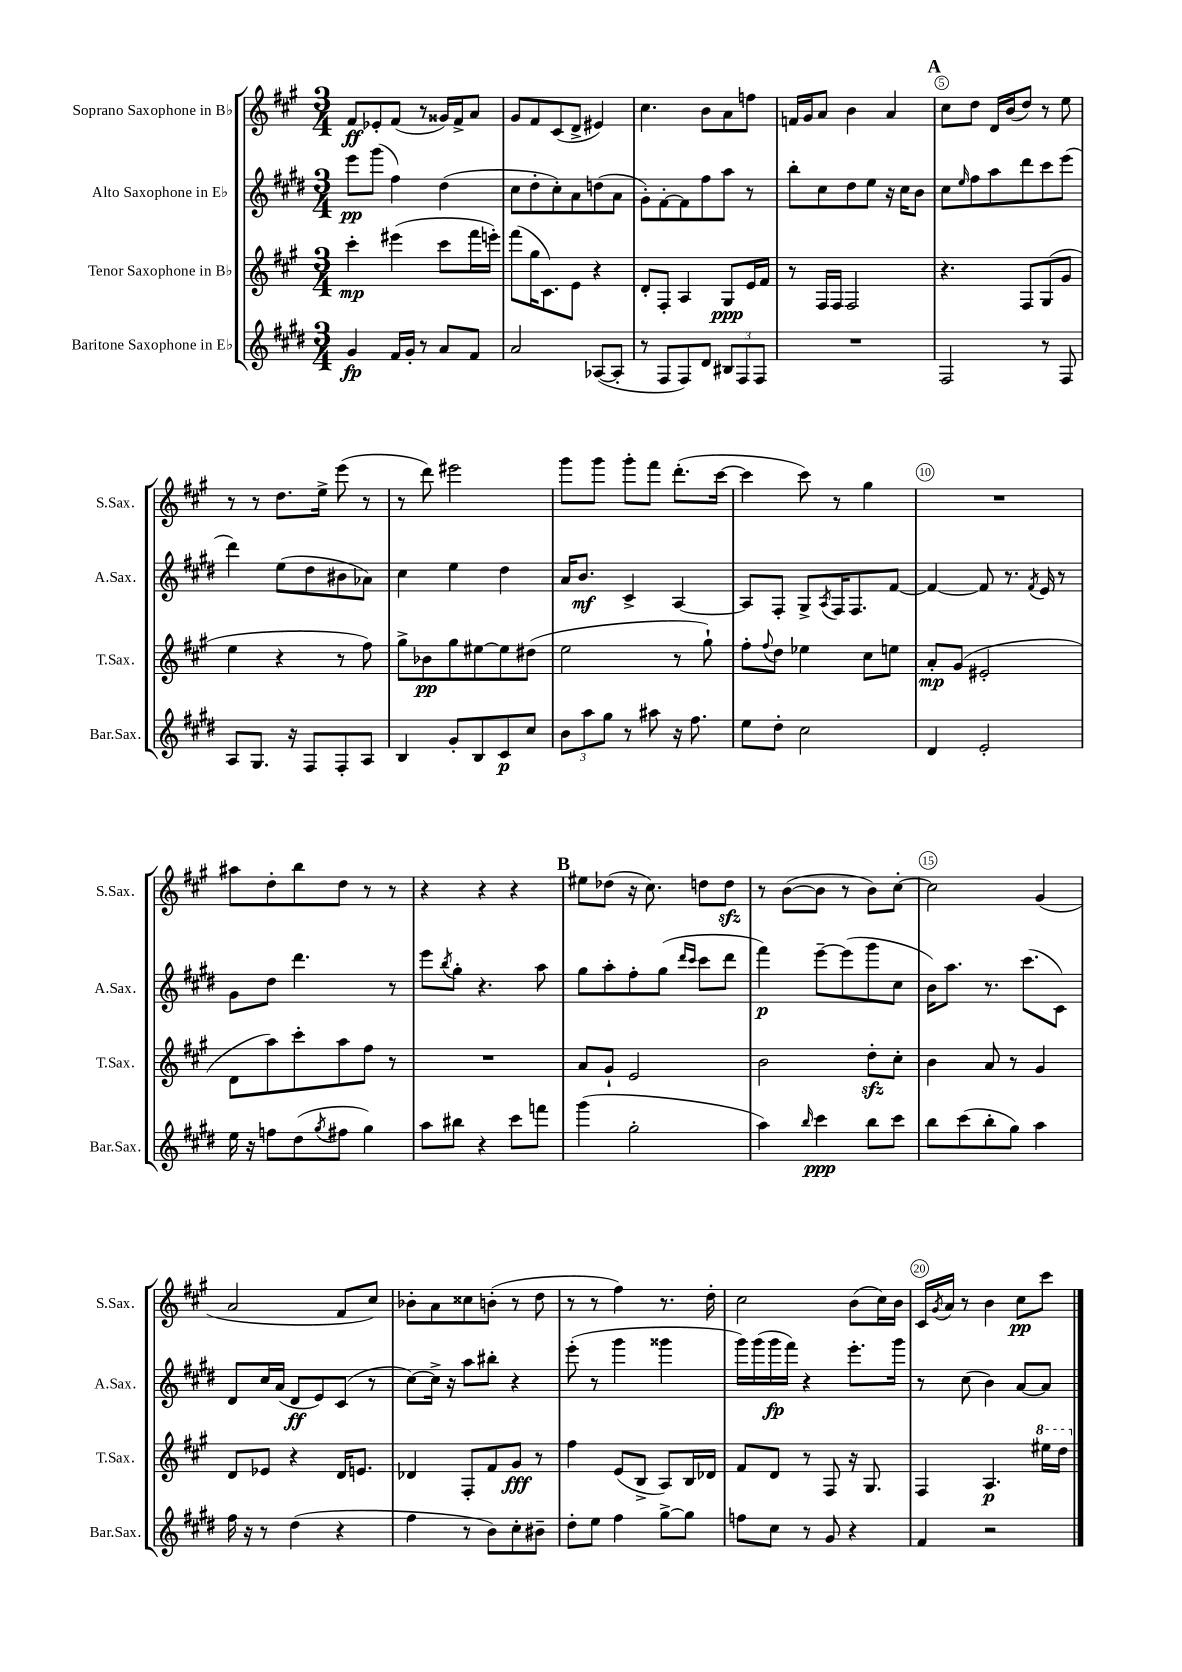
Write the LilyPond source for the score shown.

<<
\new StaffGroup <<
\new Staff = "s0" \with { instrumentName = "Soprano Saxophone in Bb" shortInstrumentName = "S.Sax." } {
    \clef treble \key a \major \numericTimeSignature \time 3/4
    fis'8\ff ees'8-. fis'8( r8 gisis'16) fis'16-> a'8 |
    gis'8 fis'8 cis'8( d'8-> eis'4) |
    cis''4. b'8 a'8 f''8 |
    f'16 gis'16 a'8 b'4 a'4 |
    \mark \markup { \bold "A" } cis''8 d''8 d'16 b'16( d''8) r8 e''8 |
    r8 r8 d''8. e''16-> e'''8( r8 |
    r8 d'''8) eis'''2 |
    gis'''8 gis'''8 gis'''8-. fis'''8 d'''8.-.( cis'''16~ |
    cis'''4 cis'''8) r8 gis''4 |
    R2. |
    ais''8 d''8-. b''8 d''8 r8 r8 |
    r4 r4 r4 |
    \mark \markup { \bold "B" } eis''8 des''8( r16 cis''8.) d''8 d''8\sfz |
    r8 b'8~( b'8 r8 b'8) cis''8~-. |
    cis''2 gis'4( |
    a'2 fis'8 cis''8) |
    bes'8-. a'8 cisis''8 b'8-.( r8 d''8 |
    r8 r8 fis''4) r8. d''16-. |
    cis''2 b'8( cis''16) b'16 |
    cis'16 \acciaccatura { gis'8 } a'16 r8 b'4 cis''8\pp cis'''8 \bar "|." |
}
\new Staff = "s1" \with { instrumentName = "Alto Saxophone in Eb" shortInstrumentName = "A.Sax." } {
    \clef treble \key e \major \numericTimeSignature \time 3/4
    e'''8\pp gis'''8( fis''4) dis''4( |
    cis''8 dis''8-. cis''8-.) a'8 d''8( a'8 |
    gis'8-.) fis'8~-. fis'8 fis''8 a''8 r8 |
    b''8-. cis''8 dis''8 e''8 r16 cis''16 b'8 |
    \mark \markup { \bold "A" } cis''8 \grace { e''16 } fis''8 a''8 dis'''8 cis'''8 e'''8( |
    dis'''4) e''8( dis''8 bis'8 aes'8) |
    cis''4 e''4 dis''4 |
    a'16 b'8.\mf cis'4-> a4~ |
    a8 fis8-. gis8-> \acciaccatura { a8 } fis16 fis8. fis'8~ |
    fis'4~ fis'8 r8. \acciaccatura { fis'8 } e'16 r8 |
    gis'8 dis''8 dis'''4. r8 |
    e'''8 \acciaccatura { b''8 } gis''8-. r4. a''8 |
    \mark \markup { \bold "B" } gis''8 a''8-. fis''8-. gis''8( \grace { dis'''16 cis'''16 } cis'''8 dis'''8 |
    fis'''4\p) e'''8~-- e'''8( gis'''8 cis''8 |
    b'16) a''8. r8. cis'''8.( cis'8) |
    dis'8 cis''16 a'16( dis'8\ff e'8) cis'8( r8 |
    cis''8~) cis''16-> r16 a''8 bis''8-. r4 |
    e'''8-.( r8 gis'''4 gisis'''4 |
    gis'''16) gis'''16( gis'''16\fp fis'''16) r4 e'''8.-. gis'''16 |
    r8 cis''8( b'4) a'8~ a'8 \bar "|." |
}
\new Staff = "s2" \with { instrumentName = "Tenor Saxophone in Bb" shortInstrumentName = "T.Sax." } {
    \clef treble \key a \major \numericTimeSignature \time 3/4
    cis'''4-.\mp eis'''4( cis'''8 fis'''16 e'''16-.) |
    fis'''8( gis''16 cis'8.) e'8 r4 |
    d'8-. fis8-. a4 gis8\ppp e'16 fis'16 |
    r8 fis16 fis16 fis2 |
    \mark \markup { \bold "A" } r4. fis8 gis8( gis'8 |
    e''4 r4 r8 fis''8) |
    gis''8-> bes'8\pp gis''8 eis''8~ eis''8 dis''8( |
    e''2 r8 gis''8-!) |
    fis''8-. \appoggiatura { fis''8 } d''8 ees''4 cis''8 e''8 |
    a'8-.\mp gis'8( eis'2-. |
    d'8 a''8) cis'''8-. a''8 fis''8 r8 |
    R2. |
    \mark \markup { \bold "B" } a'8 gis'8-! e'2 |
    b'2 d''8-.\sfz cis''8-. |
    b'4 a'8 r8 gis'4 |
    d'8 ees'8 r4 d'16 e'8. |
    des'4 fis8-. fis'8 gis'8\fff r8 |
    fis''4 e'8( b8-> a8) b16 des'16 |
    fis'8 d'8 r8 fis8 r16 gis8. |
    fis4 a4.\p \ottava #1 eis'''16 d'''16 \ottava #0 \bar "|." |
}
\new Staff = "s3" \with { instrumentName = "Baritone Saxophone in Eb" shortInstrumentName = "Bar.Sax." } {
    \clef treble \key e \major \numericTimeSignature \time 3/4
    gis'4\fp fis'16 gis'16-. r8 a'8 fis'8 |
    a'2 aes8~( aes8-. |
    r8 fis8 fis8) dis'8 \tuplet 3/2 { bis8 fis8 fis8 } |
    R2. |
    \mark \markup { \bold "A" } fis2 r8 fis8 |
    a8 gis8. r16 fis8 fis8-. a8 |
    b4 gis'8-. b8 cis'8\p cis''8 |
    \tuplet 3/2 { b'8 a''8 gis''8 } r8 ais''8 r16 fis''8. |
    e''8 dis''8-. cis''2 |
    dis'4 e'2-. |
    e''16 r16 f''8 dis''8( \acciaccatura { gis''8 } fis''8 gis''4) |
    a''8 bis''8 r4 cis'''8 f'''8 |
    \mark \markup { \bold "B" } gis'''4( gis''2-. |
    a''4) \grace { b''16 } cis'''4\ppp b''8 cis'''8 |
    b''8 cis'''8( b''8-. gis''8) a''4 |
    fis''16 r16 r8 dis''4( r4 |
    fis''4 r8 b'8) cis''8-. bis'8-- |
    dis''8-. e''8 fis''4 gis''8~-> gis''8 |
    f''8 cis''8 r8 gis'8 r4 |
    fis'4 r2 \bar "|." |
}
>>
>>
\layout { \context { \Score \override BarNumber.break-visibility = ##(#f #t #t) barNumberVisibility = #(every-nth-bar-number-visible 5) \override BarNumber.stencil = #(make-stencil-circler 0.1 0.3 ly:text-interface::print) } }
